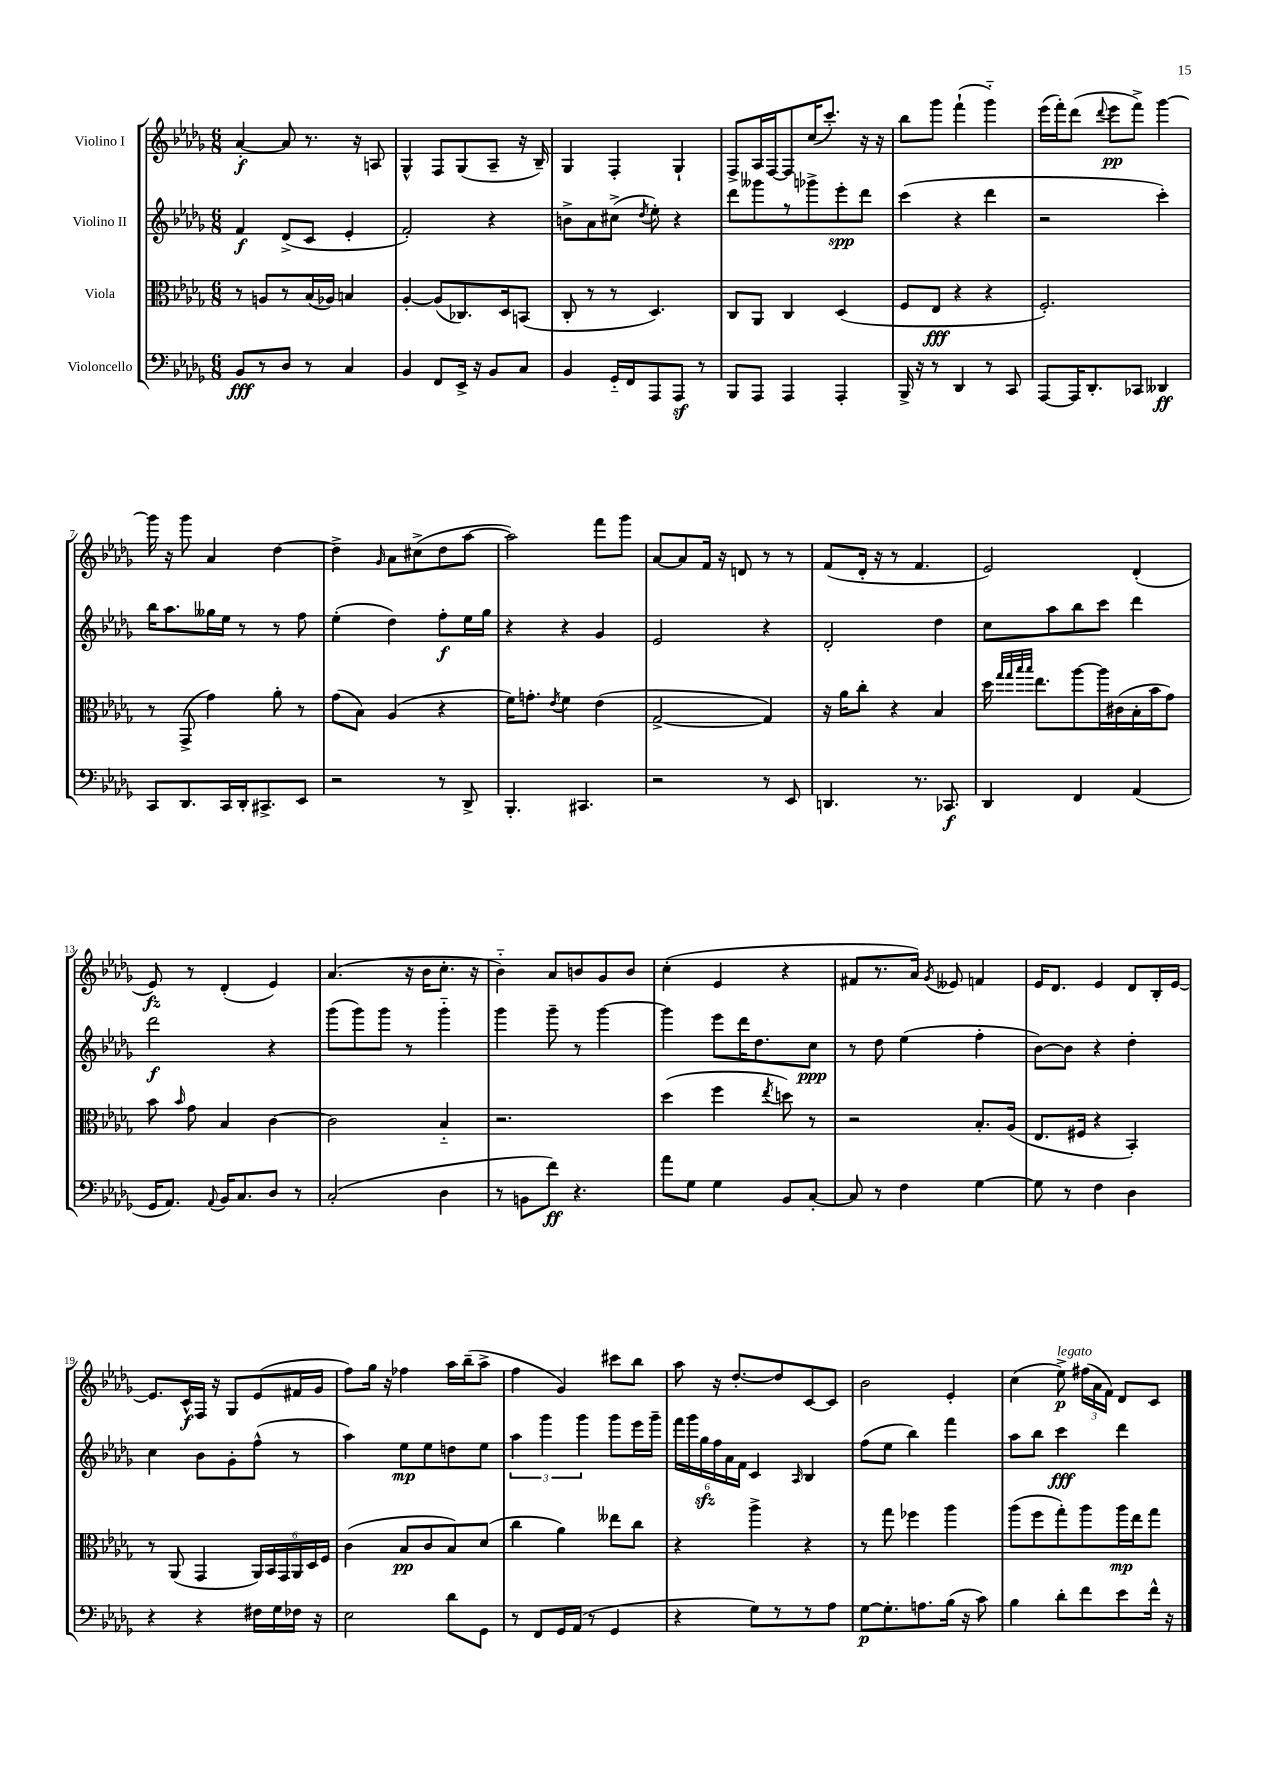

**kern	**dynam	**kern	**dynam	**kern	**dynam	**kern	**dynam
*part4	*part4	*part3	*part3	*part2	*part2	*part1	*part1
*staff4	*staff4	*staff3	*staff3	*staff2	*staff2	*staff1	*staff1
*I"Violoncello	*	*I"Viola	*	*I"Violino II	*	*I"Violino I	*
*clefF4	*	*clefC3	*	*clefG2	*	*clefG2	*
*k[b-e-a-d-g-]	*	*k[b-e-a-d-g-]	*	*k[b-e-a-d-g-]	*	*k[b-e-a-d-g-]	*
*M6/8	*	*M6/8	*	*M6/8	*	*M6/8	*
=1	=1	=1	=1	=1	=1	=1	=1
8BB-/L	fff	8r	.	4f/	f	[4a-'/	f
8r	.	8An/L	.	.	.	.	.
8D-/J	.	8r	.	(8d-^/L	.	8a-/]	.
8r	.	(16B-/L	.	8c/J	.	8.r	.
.	.	16A-X/JJ)	.	.	.	.	.
4C/	.	4Bn/	.	4e-'/	.	.	.
.	.	.	.	.	.	16r	.
.	.	.	.	.	.	8An/	.
=2	=2	=2	=2	=2	=2	=2	=2
4BB-/	.	[4A-'/	.	2f'/)	.	4G-^^/	.
8FF/L	.	(8A-/L]	.	.	.	8F/L	.
16EE-^/Jk	.	8.C-X/)	.	.	.	(8G-/	.
16r	.	.	.	.	.	.	.
8BB-/L	.	.	.	4r	.	8A-~/J	.
.	.	16D-/k	.	.	.	.	.
8C/J	.	(8BBn/J	.	.	.	16r	.
.	.	.	.	.	.	16B-~/)	.
=3	=3	=3	=3	=3	=3	=3	=3
4BB-/	.	8C'/	.	8bn^\L	.	4G-/	.
.	.	8r	.	8a-\	.	.	.
16GG-/LL	.	8r	.	(8cc#X^\J	.	4F'/	.
16FF/J	.	.	.	.	.	.	.
.	.	.	.	8qdd-/	.	.	.
8AAA-/	.	4.D-/)	.	8ee-'\)	.	.	.
8AAA-z/J	.	.	.	4r	.	4G-`/	.
8r	.	.	.	.	.	.	.
=4	=4	=4	=4	=4	=4	=4	=4
8BBB-/L	.	8C/L	.	8ddd-\L	.	8F^/L	.
8AAA-/J	.	8AA-/J	.	8ggg--X\	.	16A-/L	.
.	.	.	.	.	.	[16F/J	.
4AAA-/	.	4C/	.	8r	.	8F/]	.
.	.	.	.	8ggg-X^\	.	(16cc/K	.
.	.	.	.	.	.	8.ccc'/J)	.
4AAA-'/	.	(4D-/	.	8eee-'\	spp	.	.
.	.	.	.	8ddd-\J	.	16r	.
.	.	.	.	.	.	16r	.
=5	=5	=5	=5	=5	=5	=5	=5
16BBB-^/	.	8F/L	.	(4ccc\	.	8bb-\L	.
16r	.	.	.	.	.	.	.
8r	.	8E-/J	fff	.	.	8ggg-\J	.
4DD-/	.	4r	.	4r	.	(4fff`\	.
8r	.	4r	.	4ddd-\	.	4ggg-\)	.
8CC/	.	.	.	.	.	.	.
=6	=6	=6	=6	=6	=6	=6	=6
[8AAA-/L	.	2.F'/)	.	2r	.	(16eee-\LL	.
.	.	.	.	.	.	16fff'\J)	.
16AAA-/K]	.	.	.	.	.	(8ddd-\J	.
8.DD-'/	.	.	.	.	.	.	.
.	.	.	.	.	.	8qqddd-/	.
.	.	.	.	.	.	8eee-\L	pp
8CC-X/J	.	.	.	.	.	8fff^\J)	.
4DD--X/	ff	.	.	4ccc'\)	.	[4ggg-\	.
!!LO:LB:g=z
=7	=7	=7	=7	=7	=7	=7	=7
8CC/L	.	8r	.	16bb-\KL	.	16ggg-\]	.
.	.	.	.	8.aa-\	.	16r	.
8.DD-/	.	(8GG-^/	.	.	.	8ggg-\	.
.	.	4g-\)	.	16gg--X\L	.	4a-/	.
16CC/L	.	.	.	16ee-\JJ	.	.	.
16DD-'/J	.	.	.	8r	.	.	.
8.CC#X^/	.	.	.	.	.	.	.
.	.	8a-'\	.	8r	.	[4dd-\	.
8EE-/J	.	8r	.	8ff\	.	.	.
=8	=8	=8	=8	=8	=8	=8	=8
2r	.	(8g-\L	.	(4ee-'\	.	4dd-^\]	.
.	.	8B-\J)	.	.	.	.	.
.	.	.	.	.	.	16qqg-/	.
.	.	(4A-/	.	4dd-\)	.	8a-\L	.
.	.	.	.	.	.	(8cc#X^\	.
8r	.	4r	.	8ff'\L	f	8dd-\	.
8DD-^/	.	.	.	16ee-\L	.	[8aa-\J	.
.	.	.	.	16gg-\JJ	.	.	.
=9	=9	=9	=9	=9	=9	=9	=9
4.BBB-'/	.	16f\KL)	.	4r	.	2aa-\])	.
.	.	8.gn'\J	.	.	.	.	.
.	.	8qe-/	.	.	.	.	.
.	.	4f\	.	4r	.	.	.
4.CC#X/	.	.	.	.	.	.	.
.	.	(4e-\	.	4g-/	.	8fff\L	.
.	.	.	.	.	.	8ggg-\J	.
=10	=10	=10	=10	=10	=10	=10	=10
2r	.	[2G-^/	.	2e-/	.	[8a-/L	.
.	.	.	.	.	.	8a-/]	.
.	.	.	.	.	.	16f/Jk	.
.	.	.	.	.	.	16r	.
.	.	.	.	.	.	8dn/	.
8r	.	4G-/])	.	4r	.	8r	.
8EE-/	.	.	.	.	.	8r	.
=11	=11	=11	=11	=11	=11	=11	=11
4.DDn/	.	16r	.	2d-'/	.	(8f/L	.
.	.	16a-\KL	.	.	.	.	.
.	.	8cc'\J	.	.	.	16d-'/Jk	.
.	.	.	.	.	.	16r	.
.	.	4r	.	.	.	8r	.
8.r	.	.	.	.	.	4.f/	.
.	.	4B-/	.	4dd-\	.	.	.
8.CC-X/	f	.	.	.	.	.	.
=12	=12	=12	=12	=12	=12	=12	=12
4DD-/	.	16dd-\	.	8cc\L	.	2e-/)	.
.	.	32qqgg-/LLL	.	.	.	.	.
.	.	32qqgg-/	.	.	.	.	.
.	.	32qqbb-/	.	.	.	.	.
.	.	32qqbb-/JJJ	.	.	.	.	.
.	.	8.ee-\L	.	.	.	.	.
.	.	.	.	8aa-\	.	.	.
4FF/	.	[8aa-\	.	8bb-\	.	.	.
.	.	16aa-\L]	.	8ccc\J	.	.	.
.	.	(16c#X\	.	.	.	.	.
(4AA-/	.	16B-'\	.	4ddd-\	.	(4d-'/	.
.	.	16b-\J	.	.	.	.	.
.	.	8g-\J)	.	.	.	.	.
!!LO:LB:g=z
=13	=13	=13	=13	=13	=13	=13	=13
16GG-/KL	.	8b-\	.	2ddd-\	f	8e-/)	fz
8.AA-/J)	.	.	.	.	.	.	.
.	.	16qqb-/	.	.	.	.	.
.	.	8g-\	.	.	.	8r	.
8qqAA-/	.	.	.	.	.	.	.
16BB-/KL	.	4B-/	.	.	.	(4d-'/	.
8.C/	.	.	.	.	.	.	.
8D-/J	.	[4c\	.	4r	.	4e-/)	.
8r	.	.	.	.	.	.	.
=14	=14	=14	=14	=14	=14	=14	=14
(2C'/	.	2c\]	.	(8ggg-\L	.	(4.a-/	.
.	.	.	.	8ggg-\)	.	.	.
.	.	.	.	8ggg-\J	.	.	.
.	.	.	.	8r	.	16r	.
.	.	.	.	.	.	16b-\KL	.
4D-\	.	4B-/	.	4ggg-\	.	8.cc'\J	.
.	.	.	.	.	.	16r	.
=15	=15	=15	=15	=15	=15	=15	=15
8r	.	2.r	.	4ggg-\	.	4b-\)	.
8BBn\L	.	.	.	.	.	.	.
8f\J)	ff	.	.	8ggg-~\	.	8a-/L	.
4.r	.	.	.	8r	.	8bn/	.
.	.	.	.	[4ggg-\	.	8g-/	.
.	.	.	.	.	.	8b/J	.
=16	=16	=16	=16	=16	=16	=16	=16
8a-\L	.	(4dd-\	.	4ggg-\]	.	(4cc'\	.
8G-\J	.	.	.	.	.	.	.
4G-\	.	4ff\	.	8eee-\L	.	4e-/	.
.	.	.	.	16ddd-\K	.	.	.
.	.	.	.	8.dd-\	.	.	.
.	.	8qee-/	.	.	.	.	.
8BB-/L	.	8ddn\)	.	.	.	4r	.
[8C'/J	.	8r	.	8cc\J	ppp	.	.
=17	=17	=17	=17	=17	=17	=17	=17
8C/]	.	2r	.	8r	.	8f#X/L	.
8r	.	.	.	8dd-\	.	8.r	.
4F\	.	.	.	(4ee-\	.	.	.
.	.	.	.	.	.	16a-/Jk)	.
.	.	.	.	.	.	8qg-/	.
.	.	.	.	.	.	8e--X/	.
[4G-\	.	8.B-'/L	.	4ff'\	.	4fn/	.
.	.	(16A-/Jk	.	.	.	.	.
=18	=18	=18	=18	=18	=18	=18	=18
8G-\]	.	8.E-/L	.	[8b-\L)	.	16e-/KL	.
.	.	.	.	.	.	8.d-/J	.
8r	.	.	.	8b-\J]	.	.	.
.	.	16F#X/Jk	.	.	.	.	.
4F\	.	4r	.	4r	.	4e-/	.
4D-\	.	4BB-'/)	.	4dd-'\	.	8d-/L	.
.	.	.	.	.	.	16B-'/L	.
.	.	.	.	.	.	[16e-/JJ	.
!!LO:LB:g=z
=19	=19	=19	=19	=19	=19	=19	=19
4r	.	8r	.	4cc\	.	8.e-/L]	.
.	.	(8AA-/	.	.	.	.	.
.	.	.	.	.	.	16c^^/L	f
4r	.	4GG-/	.	8b-\L	.	16F/JJ	.
.	.	.	.	.	.	16r	.
.	.	.	.	8g-'\	.	8G-/L	.
16F#X\LL	.	24AA-/LL)	.	(8ff^^\J	.	(8e-/	.
.	.	24BB-/	.	.	.	.	.
16G-\	.	.	.	.	.	.	.
.	.	24GG-/	.	.	.	.	.
16F-X\JJ	.	24AA-/	.	8r	.	16f#X/L	.
.	.	24D-/	.	.	.	.	.
16r	.	.	.	.	.	16g-/JJ	.
.	.	24F/JJ	.	.	.	.	.
=20	=20	=20	=20	=20	=20	=20	=20
2E-\	.	(4c\	.	4aa-\)	.	8ff\L)	.
.	.	.	.	.	.	16gg-\Jk	.
.	.	.	.	.	.	16r	.
.	.	8B-/L	pp	8ee-\L	mp	4ff-X\	.
.	.	8c/	.	8ee-\	.	.	.
8d-\L	.	8B-/)	.	8ddn\	.	16aa-\LL	.
.	.	.	.	.	.	(16bb-~\J	.
8GG-\J	.	(8d-/J	.	8ee-\J	.	8aa-^\J	.
=21	=21	=21	=21	=21	=21	=21	=21
8r	.	4cc\	.	6aa-\	.	4ff\	.
8FF/L	.	.	.	.	.	.	.
.	.	.	.	6ggg-\	.	.	.
16GG-/L	.	4a-\)	.	.	.	4g-/)	.
(16AA-/JJ	.	.	.	.	.	.	.
.	.	.	.	6ggg-\	.	.	.
8r	.	.	.	.	.	.	.
4GG-/	.	8ee--X\L	.	8ggg-\L	.	8ccc#X\L	.
.	.	8cc\J	.	16eee-\L	.	8bb-\J	.
.	.	.	.	16ggg-~\JJ	.	.	.
=22	=22	=22	=22	=22	=22	=22	=22
4r	.	4r	.	24fff\LL	.	8aa-\	.
.	.	.	.	24ggg-\	.	.	.
.	.	.	.	24gg-zz\	.	.	.
.	.	.	.	24ff\	.	16r	.
.	.	.	.	24a-\	.	.	.
.	.	.	.	.	.	[8.dd-'/L	.
.	.	.	.	24f\JJ	.	.	.
8G-\L)	.	4aa-^\	.	4c/	.	.	.
8r	.	.	.	.	.	8dd-/]	.
.	.	.	.	16qqA-/	.	.	.
8r	.	4r	.	4B-/	.	[8c/	.
8A-\J	.	.	.	.	.	8c/J]	.
=23	=23	=23	=23	=23	=23	=23	=23
[8G-\L	p	8r	.	(8ff\L	.	2b-\	.
8.G-'\]	.	8gg-\	.	8ee-\J	.	.	.
.	.	4ff-X\	.	4bb-\)	.	.	.
8.An\	.	.	.	.	.	.	.
(16B-\Jk	.	4aa-\	.	4fff\	.	4e-'/	.
16r	.	.	.	.	.	.	.
8c\)	.	.	.	.	.	.	.
=24	=24	=24	=24	=24	=24	=24	=24
4B-\	.	(8aa-\L	.	8aa-\L	.	(4cc\	.
.	.	8ff\	.	8bb-\J	.	.	.
!	!	!	!	!	!	!LO:TX:a:i:t=legato	!
8d-'\L	.	8gg-'\)	.	4ccc\	fff	8ee-^\)	p
8f\	.	8aa-\	.	.	.	(24ff#X\LL	.
.	.	.	.	.	.	24a-\	.
.	.	.	.	.	.	24f\JJ)	.
8e-\	.	16aa-\L	mp	4ddd-\	.	8d-/L	.
.	.	16ee-\J	.	.	.	.	.
16f^^\Jk	.	8gg-\J	.	.	.	8c/J	.
16r	.	.	.	.	.	.	.
==	==	==	==	==	==	==	==
*-	*-	*-	*-	*-	*-	*-	*-
